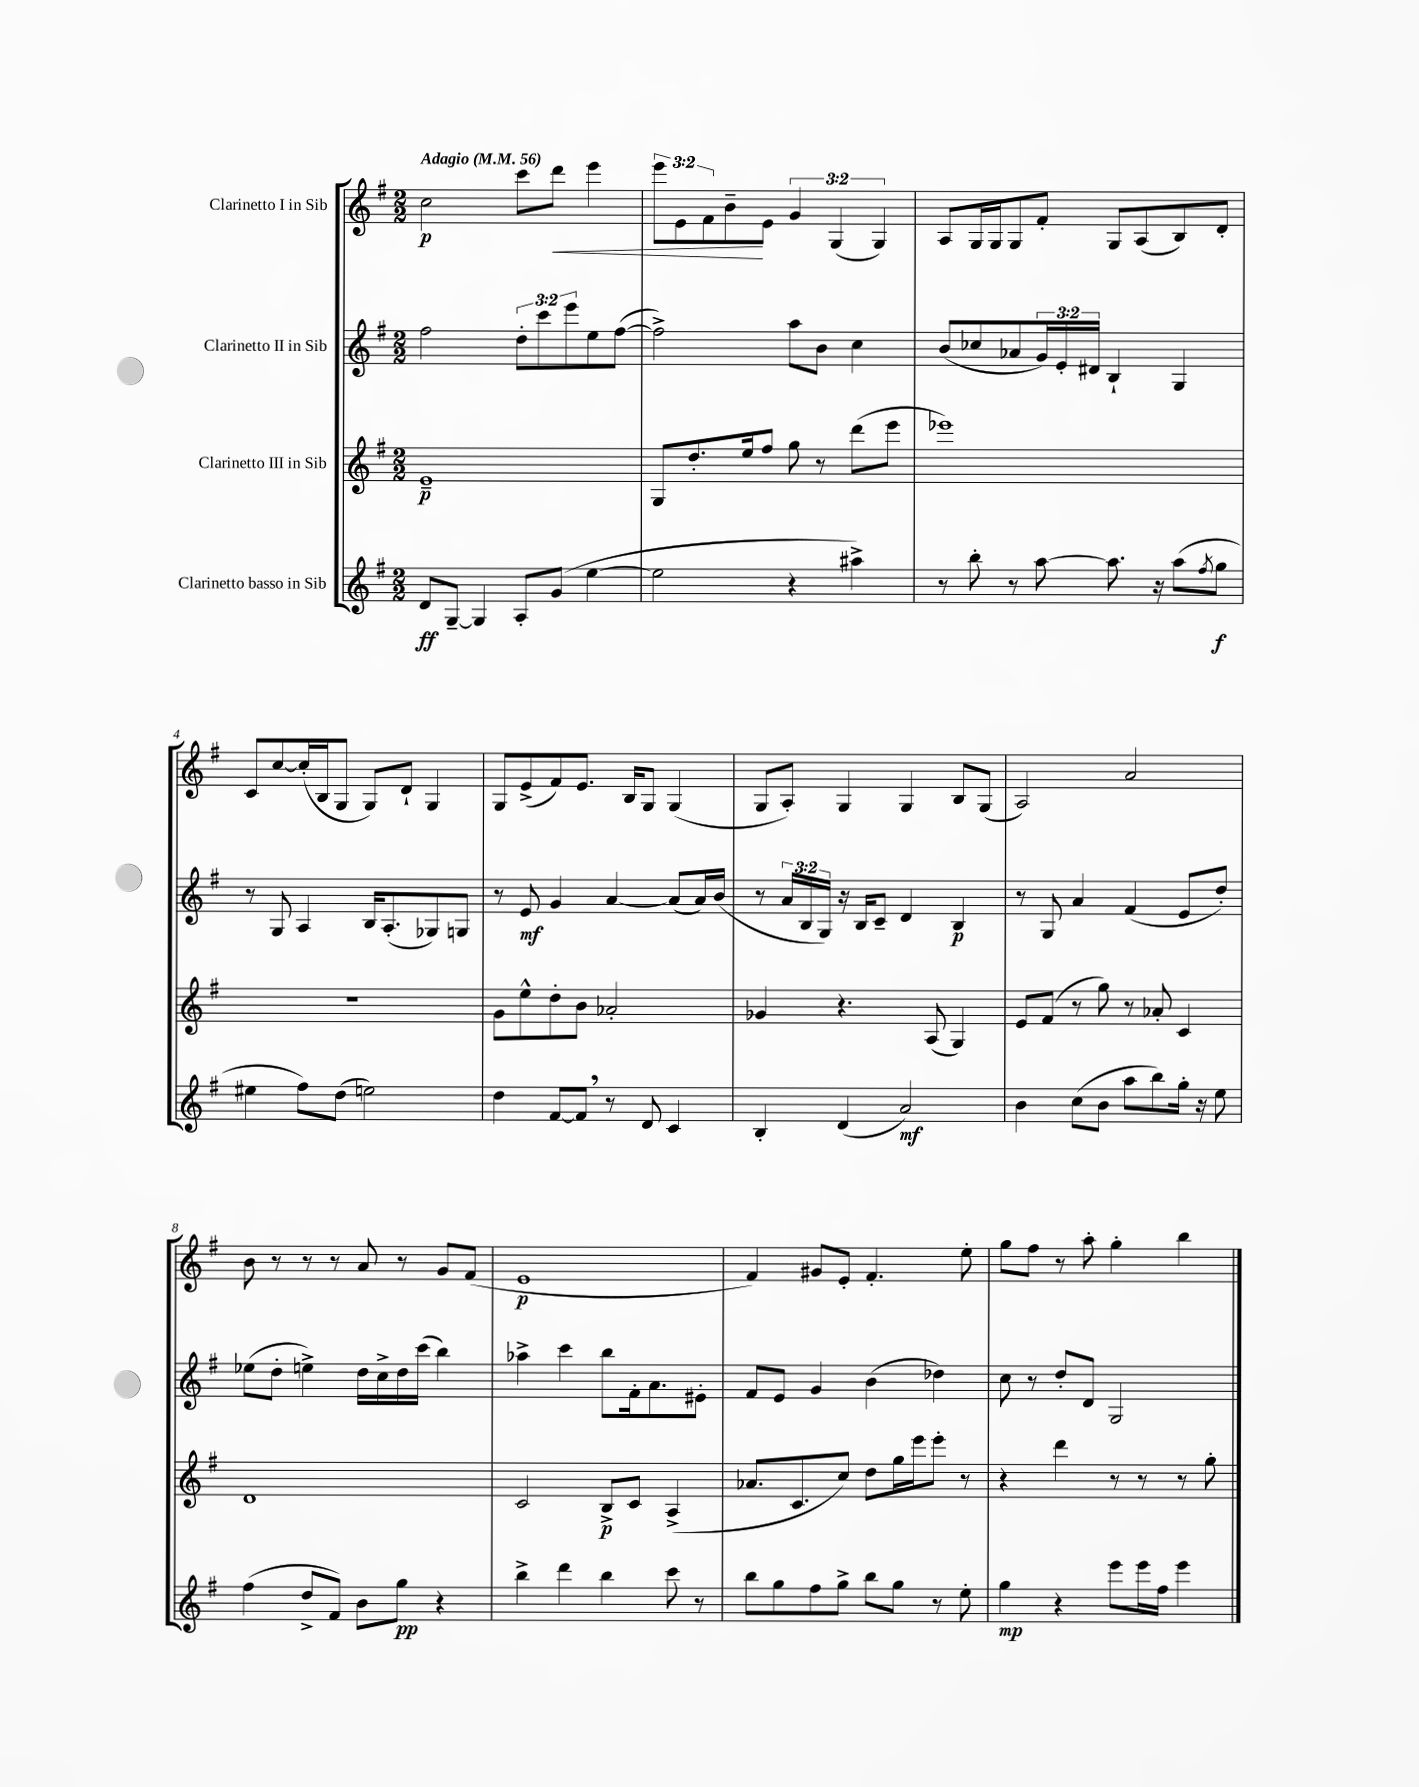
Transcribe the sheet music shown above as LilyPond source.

<<
\new StaffGroup <<
\new Staff = "s0" \with { instrumentName = "Clarinetto I in Sib" } {
    \clef treble \key g \major \numericTimeSignature \time 2/2 \override Staff.TupletNumber.text = #tuplet-number::calc-fraction-text \tempo "Adagio" 4 = 56
    c''2\p c'''8 d'''8\< e'''4 |
    \tuplet 3/2 { e'''8 e'8 fis'8 } b'8--\! e'8 \tuplet 3/2 { g'4 g4( g4) } |
    a8 g16 g16 g8 fis'8-. g8 a8( b8) d'8-. |
    c'8 c''8~ c''16-.( b16 g8 g8) d'8-! g4 |
    g8 e'8->( fis'8) e'8. b16 g8 g4( |
    g8 a8-.) g4 g4 b8 g8( |
    a2) a'2 |
    b'8 r8 r8 r8 a'8 r8 g'8 fis'8( |
    e'1\p |
    fis'4) gis'8 e'8-. fis'4.-. e''8-. |
    g''8 fis''8 r8 a''8-. g''4-. b''4 \bar "|." |
}
\new Staff = "s1" \with { instrumentName = "Clarinetto II in Sib" } {
    \clef treble \key g \major \numericTimeSignature \time 2/2 \override Staff.TupletNumber.text = #tuplet-number::calc-fraction-text
    fis''2 \tuplet 3/2 { d''8-. c'''8 e'''8 } e''8 fis''8~( |
    fis''2->) a''8 b'8 c''4 |
    b'8( ces''8 aes'8 \tuplet 3/2 { g'16) e'16-. dis'16 } b4-! g4 |
    r8 g8 a4 b16 a8.-.( ges8) g8 |
    r8 e'8\mf g'4 a'4~ a'8( a'16) b'16( |
    r8 \tuplet 3/2 { a'16 b16 g16) } r16 b16 c'8-- d'4 b4\p |
    r8 g8 a'4 fis'4( e'8 d''8-.) |
    ees''8( d''8-. e''4->) d''16 c''16-> d''16 c'''16( b''4) |
    aes''4-> c'''4 b''8 fis'16-. a'8. eis'8-. |
    fis'8 e'8 g'4 b'4( des''4) |
    c''8 r8 d''8-. d'8 g2 \bar "|." |
}
\new Staff = "s2" \with { instrumentName = "Clarinetto III in Sib" } {
    \clef treble \key g \major \numericTimeSignature \time 2/2
    e'1--\p |
    g8 d''8.-. e''16 fis''8 g''8 r8 d'''8( e'''8 |
    ees'''1) |
    r1 |
    g'8 e''8-^ d''8-. b'8 aes'2-. |
    ges'4 r4. a8( g4) |
    e'8 fis'8( r8 g''8) r8 aes'8-. c'4 |
    d'1 |
    c'2 b8->\p c'8 a4->( |
    aes'8. c'8. c''8) d''8 g''16 e'''16 e'''8-. r8 |
    r4 d'''4 r8 r8 r8 g''8-. \bar "|." |
}
\new Staff = "s3" \with { instrumentName = "Clarinetto basso in Sib" } {
    \clef treble \key g \major \numericTimeSignature \time 2/2
    d'8\ff g8~-- g4 a8-. g'8( e''4~ |
    e''2 r4 ais''4->) |
    r8 b''8-. r8 a''8~ a''8. r16 a''8( \acciaccatura { fis''8 } g''8\f |
    eis''4 fis''8) d''8( e''2) |
    d''4 fis'8~ fis'8 \breathe r8 d'8 c'4 |
    b4-. d'4( a'2\mf) |
    b'4 c''8( b'8 a''8 b''8) g''16-. r16 e''8 |
    fis''4( d''8-> fis'8) b'8 g''8\pp r4 |
    b''4-> d'''4 b''4 c'''8 r8 |
    b''8 g''8 fis''8 g''8-> b''8 g''8 r8 e''8-. |
    g''4\mp r4 e'''8 e'''16 fis''16 e'''4 \bar "|." |
}
>>
>>
